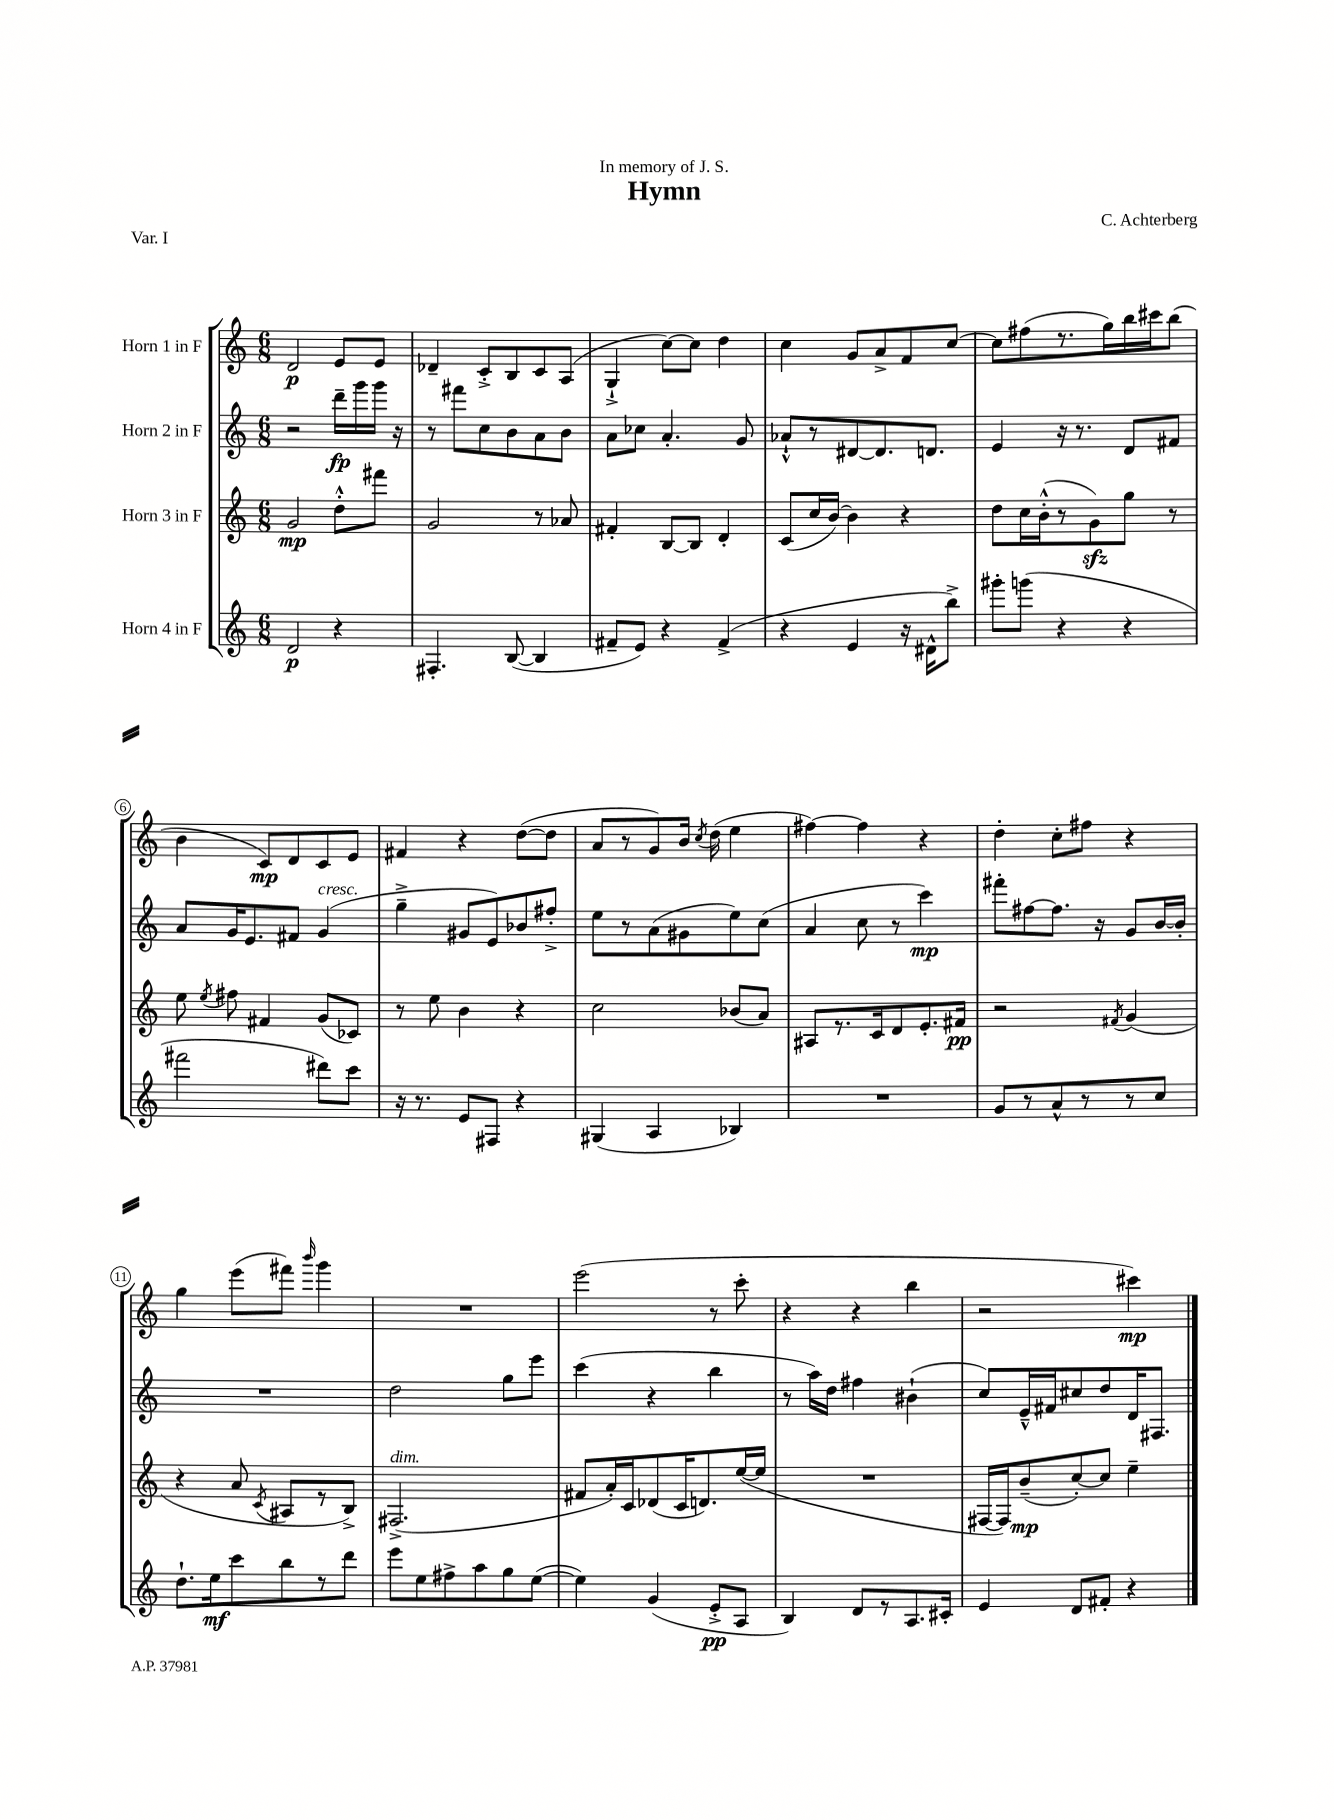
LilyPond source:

\header { title = "Hymn" composer = "C. Achterberg" dedication = "In memory of J. S." piece = "Var. I" }
<<
\new StaffGroup <<
\new Staff = "s0" \with { instrumentName = "Horn 1 in F" } {
    \clef treble \key c \major \numericTimeSignature \time 6/8
    \autoBeamOff d'2\p e'8[ e'8] |
    des'4-- c'8[-.-> b8 c'8 a8]( |
    g4-!-> c''8[~) c''8] d''4 |
    c''4 g'8[ a'8-> f'8 c''8]~ |
    c''8[ fis''8( r8. g''16) b''16 cis'''16 b''8]( |
    b'4 c'8[\mp) d'8 c'8 e'8] |
    fis'4 r4 d''8[~( d''8] |
    a'8[ r8 g'8) b'16] \acciaccatura { c''8 } d''16( e''4 |
    fis''4~) fis''4 r4 |
    d''4-. c''8[-. fis''8] r4 |
    g''4 e'''8[( fis'''8]) \grace { b'''16 } g'''4 |
    R2. |
    e'''2( r8 c'''8-. |
    r4 r4 b''4 |
    r2 cis'''4\mp) \bar "|." |
}
\new Staff = "s1" \with { instrumentName = "Horn 2 in F" } {
    \clef treble \key c \major \numericTimeSignature \time 6/8
    \autoBeamOff r2 d'''16[--\fp g'''16 g'''16] r16 |
    r8 fis'''8[ c''8 b'8 a'8 b'8] |
    a'8[ ces''8] a'4.-. g'8 |
    aes'8[-!-^ r8 dis'8~ dis'8. d'8.] |
    e'4 r16 r8. d'8[ fis'8] |
    a'8[ g'16 e'8. fis'8] g'4^\markup { \italic "cresc." }( |
    g''4---> gis'8[ e'8) bes'8 fis''8]-.-> |
    e''8[ r8 a'8( gis'8 e''8) c''8]( |
    a'4 c''8 r8 c'''4\mp) |
    fis'''8[-. fis''8~ fis''8.] r16 g'8[ b'16~ b'16]-. |
    R2. |
    d''2 g''8[ e'''8] |
    c'''4( r4 b''4 |
    r8 a''16[) d''16] fis''4 bis'4-!( |
    c''8[) e'16---^ fis'16 cis''8 d''8 d'16 fis8.] \bar "|." |
}
\new Staff = "s2" \with { instrumentName = "Horn 3 in F" } {
    \clef treble \key c \major \numericTimeSignature \time 6/8
    \autoBeamOff g'2\mp d''8[-.-^ fis'''8] |
    g'2 r8 aes'8 |
    fis'4-. b8[~ b8] d'4-. |
    c'8[( c''16 b'16]~) b'4 r4 |
    d''8[ c''16 b'16-.-^( r8 g'8\sfz) g''8] r8 |
    e''8 \acciaccatura { e''8 } fis''8 fis'4 g'8[( ces'8]) |
    r8 e''8 b'4 r4 |
    c''2 bes'8[( a'8]) |
    ais8[ r8. c'16 d'8 e'8.-. fis'16]\pp |
    r2 \acciaccatura { fis'8 } g'4( |
    r4 a'8 \acciaccatura { c'8 } ais8[ r8 b8]->) |
    fis2.->^\markup { \italic "dim." }( |
    fis'8[ a'16-.) c'16 des'8( c'16 d'8.) e''16~( e''16] |
    R2. |
    fis16[~ fis16) b'8--\mp( c''8~-.) c''8] e''4-- \bar "|." |
}
\new Staff = "s3" \with { instrumentName = "Horn 4 in F" } {
    \clef treble \key c \major \numericTimeSignature \time 6/8
    \autoBeamOff d'2\p r4 |
    fis4.-. b8~( b4 |
    fis'8[-- e'8]) r4 fis'4->( |
    r4 e'4 r16 dis'16[-^ b''8]->) |
    gis'''8[-. g'''8]( r4 r4 |
    fis'''2 dis'''8[) c'''8] |
    r16 r8. e'8[ fis8] r4 |
    gis4( a4 bes4) |
    R2. |
    g'8[ r8 a'8-^ r8 r8 c''8] |
    d''8.[-! e''16\mf c'''8 b''8 r8 d'''8] |
    e'''8[ e''8 fis''8-> a''8 g''8 e''8]~( |
    e''4) g'4( e'8[-.->\pp a8] |
    b4) d'8[ r8 a8. cis'16]-. |
    e'4 d'8[ fis'8]-. r4 \bar "|." |
}
>>
>>
\layout { \context { \Score \override BarNumber.stencil = #(make-stencil-circler 0.1 0.3 ly:text-interface::print) } }
